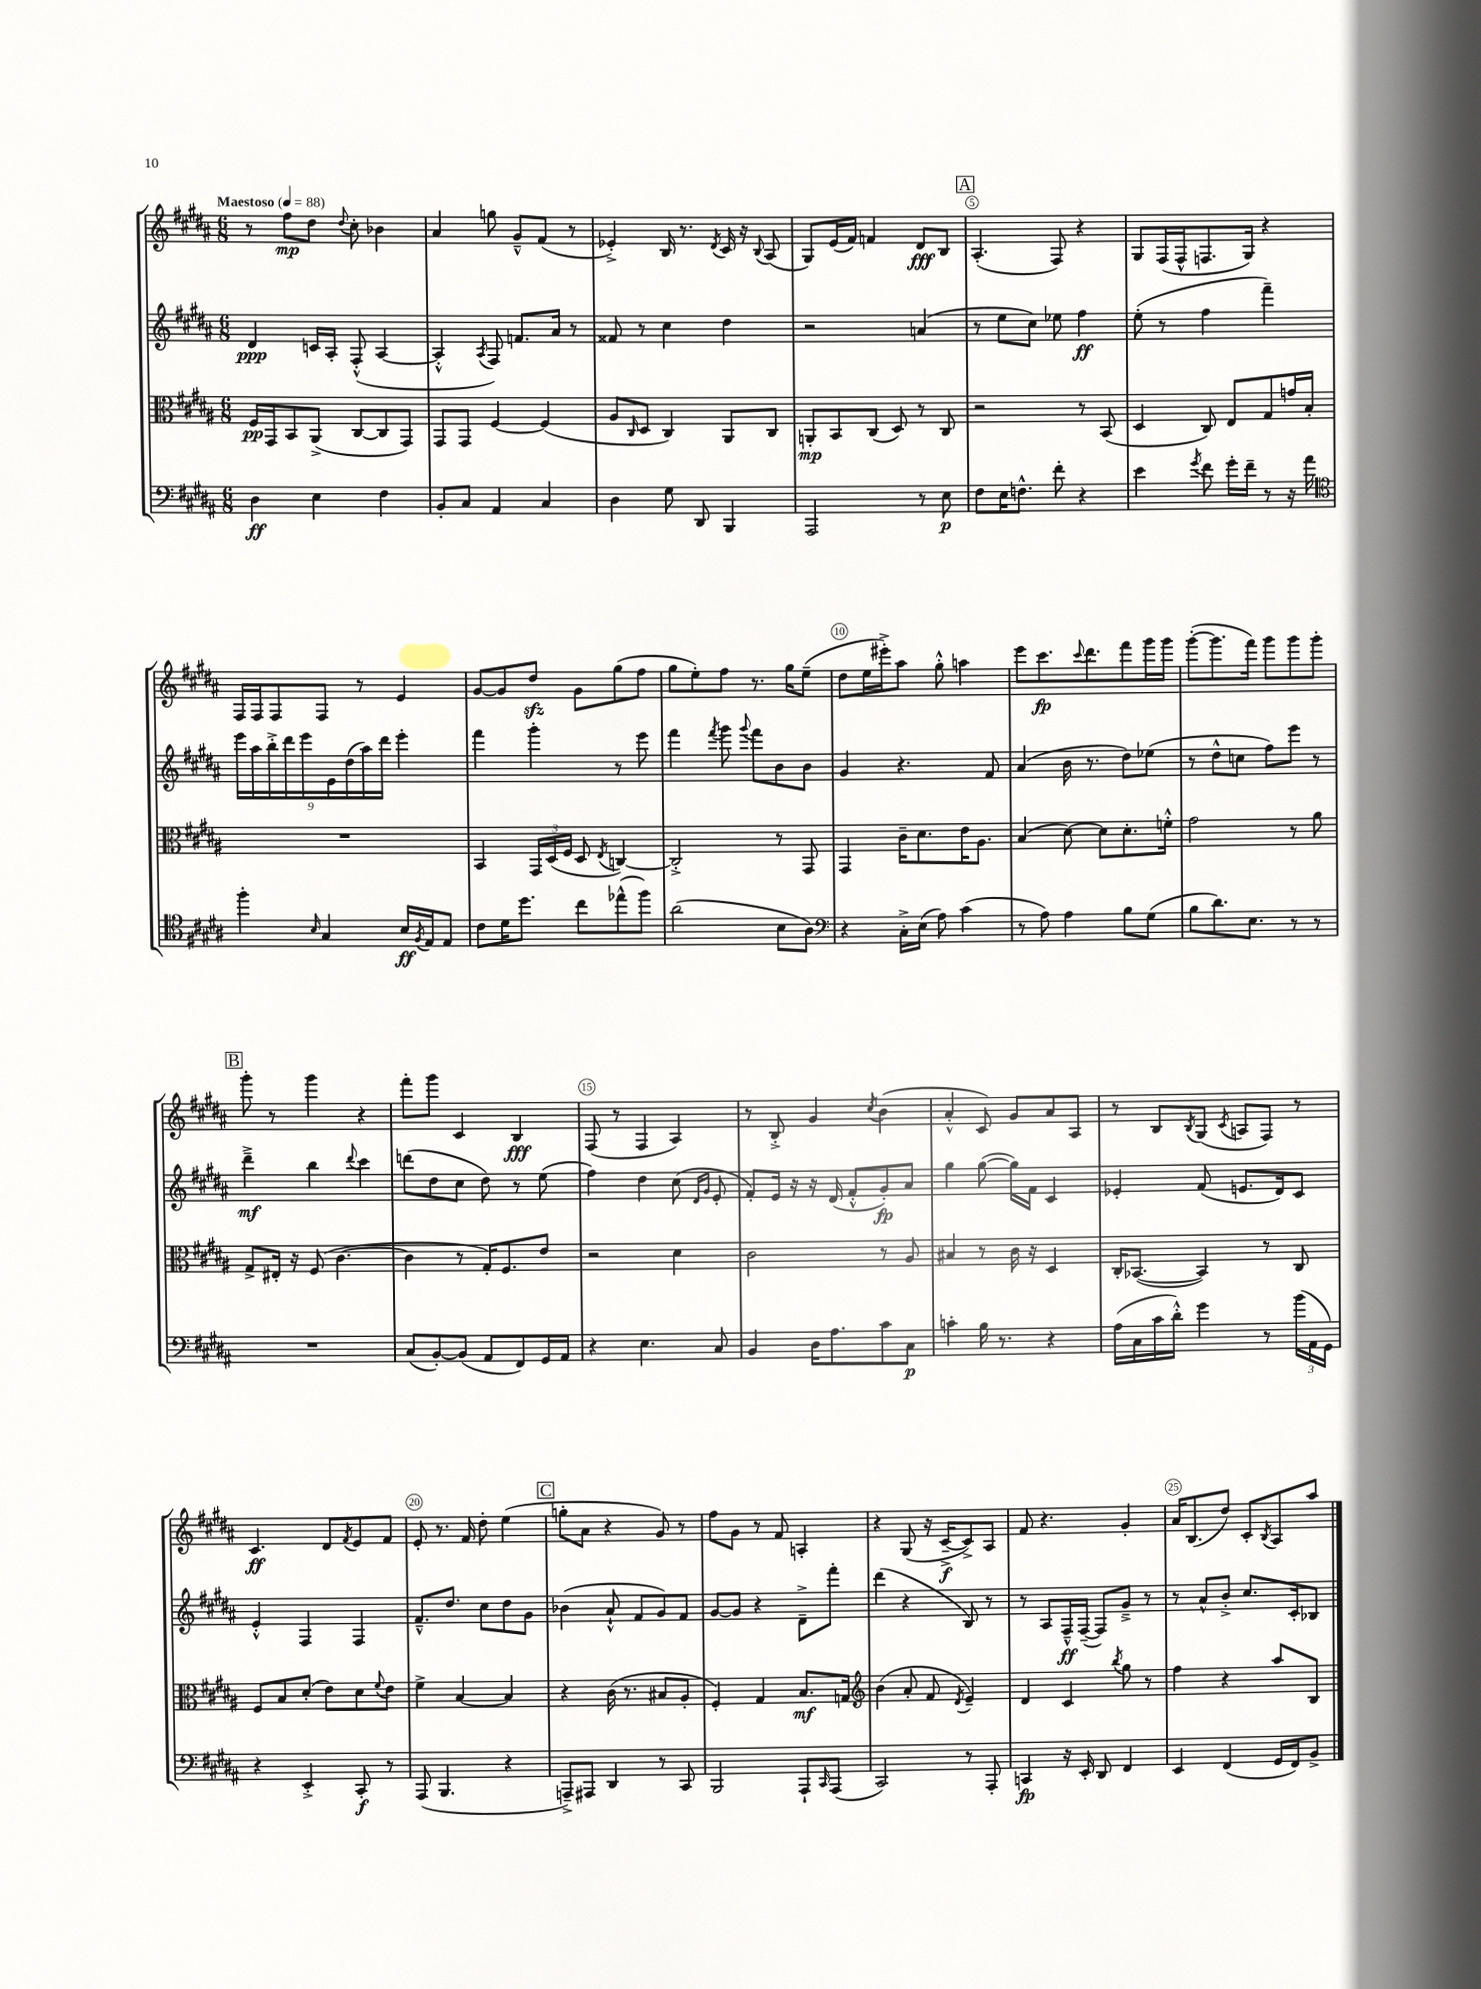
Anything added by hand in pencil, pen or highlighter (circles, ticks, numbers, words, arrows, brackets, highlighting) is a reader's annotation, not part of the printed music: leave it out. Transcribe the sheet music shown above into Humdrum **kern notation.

**kern	**kern	**kern	**kern
*staff4	*staff3	*staff2	*staff1
*clefF4	*clefC3	*clefG2	*clefG2
*k[f#c#g#d#a#]	*k[f#c#g#d#a#]	*k[f#c#g#d#a#]	*k[f#c#g#d#a#]
*M6/8	*M6/8	*M6/8	*M6/8
*MM88	*MM88	*MM88	*MM88
4D#\	16F#/LL	4d#/	8r
.	16GG#/J	.	.
.	8BB/	.	8ff#\L
4E\	(8AA#^/J	16c/LL	8dd#\J
.	.	16A#'/JJ	.
.	.	.	8qqdd#/
.	[8C#/L	(8F#'^^/	8cc#'\
4F#\	8C#/]	[4A#/	4b-\
.	8GG#/J)	.	.
=	=	=	=
8BB'/L	8GG#/L	4A#'^^/]	4a#/
8C#/J	8GG#/J	.	.
.	.	8qA#/	.
4AA#/	[4F#/	8F#/)	8gg\
.	.	8.f/L	8g#~^^/L
4C#/	(4F#/]	.	(8f#/J
.	.	16a#/Jk	.
.	.	8r	8r
=	=	=	=
4D#\	8A#/L	8f##/	4e-'^/)
.	16qqC#/	.	.
.	8D#/J	8r	.
8G#\	4C#/)	4cc#\	16B/
.	.	.	8.r
8DD#/	.	.	.
.	.	.	8qd#/
4BBB/	8AA#/L	4dd#\	16c#/
.	.	.	16r
.	.	.	8qqB/
.	8C#/J	.	(8A#/
=	=	=	=
2AAA#/	8AA'/L	2r	8G#/L)
.	8BB/	.	(16e/L
.	.	.	16f#/JJ)
.	(8C#/J	.	4f/
.	8D#/)	.	.
8r	8r	(4a/	8d#/L
8E\	8C#/	.	8B/J
=	=	=	=
8F#\L	2r	8r	(4.A#'/
16E\K	.	8ee\L	.
8.F^^\J	.	.	.
.	.	8cc#\J)	.
8f#'\	.	8ee-\	8F#/)
4r	8r	4ff#\	4r
.	(8BB/	.	.
=	=	=	=
4e\	4D#/	(8ee'\	8G#/L
.	.	8r	(16F#/L
.	.	.	16F#^^/J
8qg#/	.	.	.
8f#\	8C#/)	4ff#\	8.F/
16g#'\LL	8E/L	.	.
16f#~\JJ	.	.	16G#/Jk)
8r	8G#/	4fff#~\)	4r
16r	16g/L	.	.
16a#\	16B'/JJ	.	.
=	=	=	=
*clefC4	*	*	*
4ff#'\	2.r	18eee\LL	16F#/LL
.	.	18aa#\	.
.	.	.	16F#/J
.	.	18bb'^\	.
.	.	.	8F#/
.	.	18ddd#\	.
.	.	18eee\	.
16qqB/	.	.	.
4G#/	.	.	8F#/J
.	.	18e\	.
.	.	(18dd#\	.
.	.	.	8r
.	.	18aa#\)	.
.	.	18ddd#\JJ	.
16B/LL	.	4eee'\	4e/
8qF#/	.	.	.
16E/J	.	.	.
8E/J	.	.	.
=	=	=	=
8c#\L	4BB/	4fff#\	[8g#/L
16d#\K	.	.	8g#/]
8.dd#\J	.	.	.
.	24GG#/LL	4ggg#'\	8dd#/J
.	(24D#/	.	.
.	24F#/JJ	.	.
8cc#\L	8D#/	.	8g#\L
.	8qE/	.	.
(8ee-^^\	[4C/)	8r	(8gg#\
8ff#\J)	.	8eee\	8ff#\J
=	=	=	=
(2a#\	2C'^/]	4fff#\	8gg#\L
.	.	.	8ee'\)
.	.	8qfff#/	.
.	.	8ggg#\	8ff#\J
.	.	8qqggg#/	.
.	.	8fff#\L	8.r
8B\L	8r	8b\	.
.	.	.	16gg#\LK
8A#\J)	8GG#/	8b\J	(8ee~\J
=	=	=	=
*clefF4	*	*	*
4r	4GG#/	4g#/	8dd#\L
.	.	.	16ee\L
.	.	.	16eee#'^\J)
16C#'^\LL	16c#~\LK	4.r	8aa#\J
(16E\JJ	8.d#\	.	.
8A#\)	.	.	8gg#'^^\
(4c#\	16e\K	.	4aa\
.	8.A#\J	.	.
.	.	8f#/	.
=	=	=	=
8r	(4B/	(4a#/	8eee\L
8A#\)	.	.	8.ccc#\
4A#\	[8d#\)	16b\	.
.	.	.	8qqccc#/
.	.	8.r	8.ddd#\
.	8d#\]L	.	.
8B\L	8.d#'\	8dd#\L)	8fff#\
(8G#\J	.	(8ee-\J	16ggg#\L
.	16f'^^\Jk	.	16ggg#\JJ
=	=	=	=
8B\L	2g#\	8r	([8ggg#'\L
8.d#\)	.	8dd#^^\L	8.ggg#\]
.	.	8cc\J	.
8.E\J	.	.	16fff#\Jk)
.	.	8ff#\L)	8ggg#\L
8r	8r	8eee\J	8ggg#\
8r	8a#\	8r	8ggg#'\J
=	=	=	=
2.r	8G#^/L	4ddd#~^\	8ggg#'\
.	16E#'/Jk	.	8r
.	16r	.	.
.	(8F#/	4bb\	4ggg#\
.	[4.c#\	.	.
.	.	8qqddd#/	.
.	.	4ccc#\	4r
=	=	=	=
(8C#/L	4c#\]	(8ddd\L	8fff#'\L
[8BB'/)	.	8dd#\	8ggg#\J
(8BB/]J	8r	8cc#\J	4c#/
8AA#/L	16G#'/LK)	8dd#\)	.
.	8.F#/	.	.
8FF#/)	.	8r	4B/
16GG#/L	8e/J	(8ee\	.
16AA#/JJ	.	.	.
=	=	=	=
4r	2r	4ff#\)	(8F#/
.	.	.	8r
4.E\	.	4dd#\	4F#/
.	4d#\	(8cc#\	4A#/)
.	.	16qqd#/LL	.
.	.	16qqg#/JJ	.
8C#/	.	8e'/	.
=	=	=	=
4BB/	2c#\	8f#'/L)	8r
.	.	16e/Jk	8B'^/
.	.	16r	.
16D#\LK	.	16r	4g#/
8.A#\	.	(16d#/	.
.	.	8f#'^^/L	.
.	.	.	8qcc#/
8c#\	8r	8g#'/)	(4b\
8C#\J	8A#/	8a#/J	.
=	=	=	=
4c'\	4B#/	4gg#\	4a#'^^/
16B\	8r	([8gg#\	8c#/)
8.r	.	.	.
.	16c#\	16gg#\]LL)	8g#/L
.	16r	16f#\JJ	.
4r	4D#/	4c#/	8a#/
.	.	.	8A#/J
=	=	=	=
(16A#\LL	16C#'/LK	4e-'/	8r
16C#\	([8.BB-/J	.	.
16c#\	.	.	8B/L
16d#'^^\JJ)	.	.	.
.	.	.	8qB/
4g#\	4BB-/])	(8f#/	(8G#/J
.	.	.	8qc#/
.	.	8.e/L	8A/L
8r	8r	.	8F#/J)
.	.	16d#/k)	.
(24b\LL	8C#/	8c#/J	8r
24AA#\	.	.	.
24GG#\JJ)	.	.	.
=	=	=	=
4r	8F#/L	4e'^^/	4.c#/
.	8B/	.	.
4EE'^/	(8d#'/J	4F#/	.
.	8e\L)	.	8d#/L
.	.	.	8qf#/
8CC#'/	8d#\	4F#/	8e/
.	8qqf#/	.	.
8r	8e\J	.	8f#/J
=	=	=	=
(8AAA#/	4f#^\	8.f#~^^/L	8e'/
4.BBB/	.	.	8.r
.	.	8.dd#/J	.
.	[4B/	.	.
.	.	.	16f#/
.	.	8cc#\L	8dd#'\
4r	4B/]	8dd#\	(4ee\
.	.	8g#\J	.
=	=	=	=
8AAA~^/L)	4r	(4b-\	8gg'\L
8AAA#/J	.	.	8a#\J
4DD#/	(16c#\	8a#`^^/	4r
.	8.r	.	.
.	.	8f#/L	.
8r	8B#/L	8g#/)	8g#/)
8CC#/	8A#'/J	8f#/J	8r
=	=	=	=
2BBB/	4F#'/)	[8g#/L	8ff#\L
.	.	8g#/]J	8g#\J
.	4G#/	4r	8r
.	.	.	8f#/
8AAA#`/L	8.B/L	8d#~^\L	4A'/
16qqCC#/	.	.	.
(8AAA#/J	.	8fff#'\J	.
.	16G/Jk	.	.
=	=	=	=
*	*clefG2	*	*
2CC#/)	(4b\	(4ddd#\	4r
.	8a#'/	4r	(8G#/
.	8f#/	.	16r
.	.	.	[16c#~^/LK
.	8qd#/	.	.
8r	4e~/)	8B/)	8c#^/])
8AAA#'/	.	8r	8A#/J
=	=	=	=
4CC/	4d#/	8r	8f#/
.	.	8A#/L	4.r
16r	4c#/	16F#~^^/L	.
16EE'/	.	([16F#~/JJ	.
8DD#/	.	8F#/]L)	.
.	8qbb/	.	.
4FF#/	8gg#\	8g#~^/J	4g#'/
.	8r	8r	.
=	=	=	=
4EE/	4ff#\	8r	16a#/LK
.	.	.	(8.B/
.	.	8a#^^/L	.
(4FF#/	4r	8b'^/J	8dd#/J)
.	.	8.cc#/L	8c#'/L
.	.	.	8qB/
16GG#/LL	8aa#/L	.	8A#/
16FF#/J)	.	16c#'/k	.
8BB^/J	8B/J	8B-/J	8aa#/J
==	==	==	==
*-	*-	*-	*-
